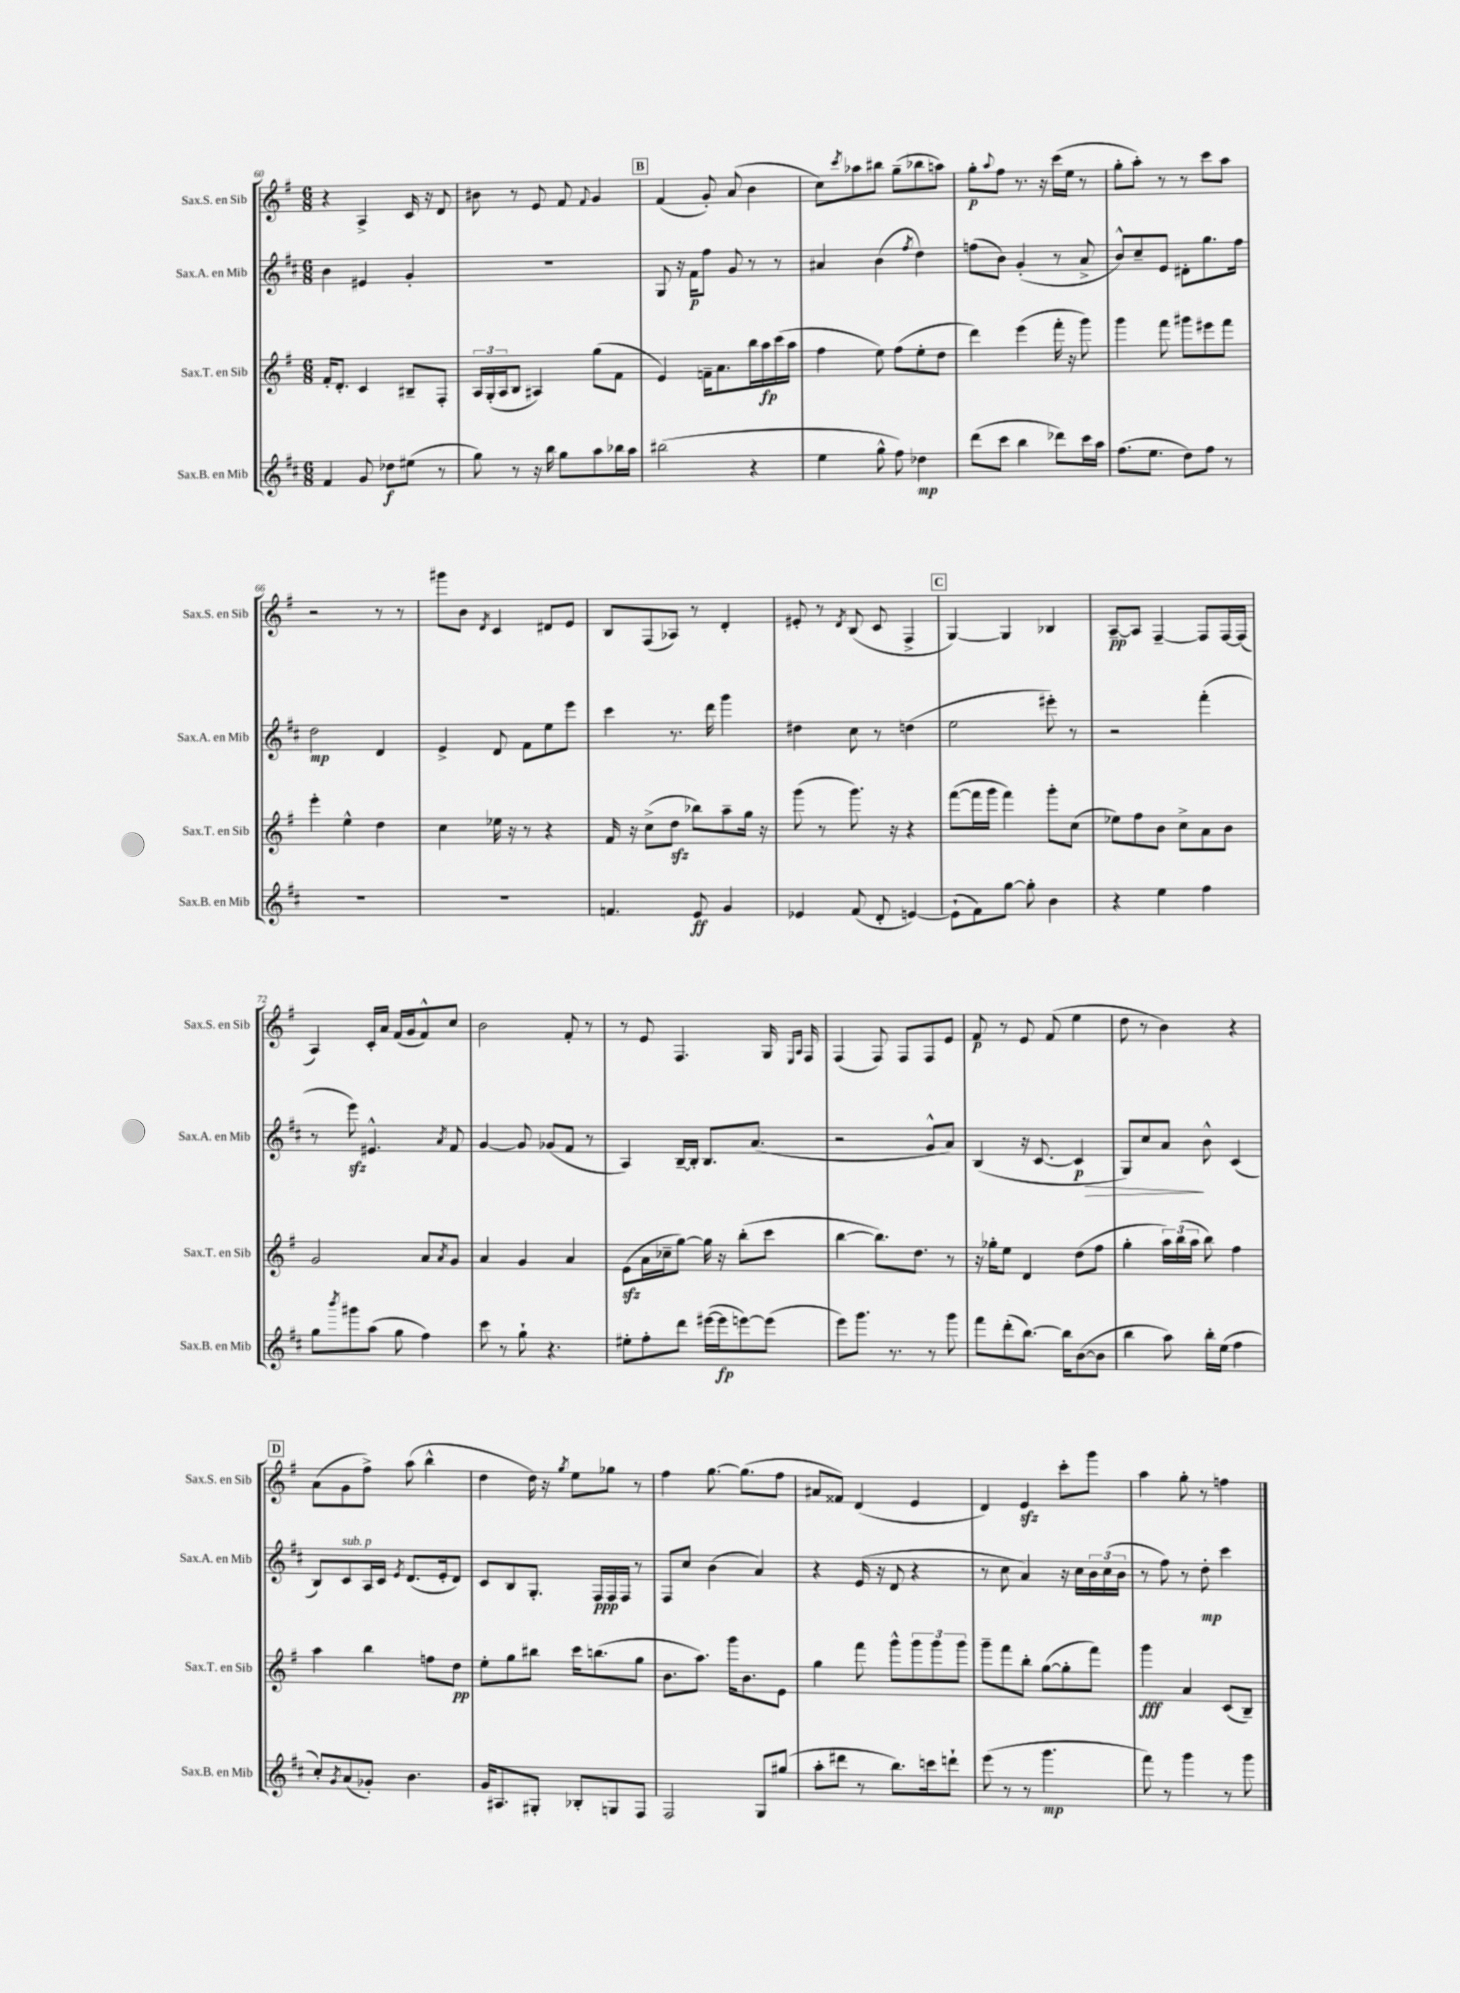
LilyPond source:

<<
\new StaffGroup <<
\new Staff = "s0" \with { instrumentName = "Sax.S. en Sib" shortInstrumentName = "Sax.S. en Sib" } {
    \clef treble \key g \major \numericTimeSignature \time 6/8
    r4 a4-> c'16 r16 d'8 |
    bis'8 r8 e'8 fis'8 \appoggiatura { fis'8 } g'4 |
    \mark \markup { \box "B" } fis'4( g'8-.) a'8( b'4 |
    c''8) \acciaccatura { c'''8 } aes''8 bis''8 g''8--( bes''8 a''8) |
    g''8-.\p \appoggiatura { a''8 } fis''8 r8. r16 c'''16( e''16 r8 |
    g''8-. a''8-.) r8 r8 c'''8 a''8 |
    r2 r8 r8 |
    gis'''8 b'8 \acciaccatura { d'8 } c'4 dis'8 e'8 |
    b8 fis8( aes8) r8 d'4-. |
    eis'8-. r8 \acciaccatura { d'8 } b8( c'8 fis4-> |
    \mark \markup { \box "C" } g4~) g4 bes4 |
    a8~--\pp a8 fis4~-- fis8 fis16~ fis16( |
    a4) c'16-. a'16 fis'16( g'16 fis'8-^) c''8 |
    b'2 fis'8-. r8 |
    r8 e'8 fis4. g16 \grace { e16 a16 } fis16 |
    fis4( fis8) fis8 fis8 e'8 |
    fis'8\p r8 e'8 fis'8( e''4 |
    d''8 r8 b'4) r4 |
    \mark \markup { \box "D" } a'8( g'8 fis''8->) a''8( b''4-^ |
    d''4 d''16) r16 \acciaccatura { g''8 } e''8 ges''8 r8 |
    fis''4 g''8.~ g''8.( fis''8 |
    ais'8 fisis'8) d'4( e'4 |
    d'4) e'4\sfz c'''8-. g'''8 |
    a''4 g''8-. r8 f''4 \bar "|." |
}
\new Staff = "s1" \with { instrumentName = "Sax.A. en Mib" shortInstrumentName = "Sax.A. en Mib" } {
    \clef treble \key d \major \numericTimeSignature \time 6/8
    b'4 eis'4 g'4-. |
    R2. |
    \mark \markup { \box "B" } g8 r16 fis'16\p fis''8 g'8 r8 r8 |
    ais'4 b'4( \acciaccatura { fis''8 } d''4) |
    f''8( b'8) g'4-.( r8 a'8-> |
    b'8-^) cis''8-- e'8 dis'8-. g''8. fis''16 |
    d''2\mp d'4 |
    e'4-> d'8 fis'8 e''8 e'''8 |
    cis'''4 r8. d'''16 g'''4 |
    dis''4 cis''8 r8 d''4( |
    \mark \markup { \box "C" } e''2 eis'''8-.) r8 |
    r2 fis'''4-.( |
    r8 e'''8\sfz) eis'4.-^ \acciaccatura { a'8 } fis'8 |
    g'4~ g'8 ges'8( fis'8 r8 |
    a4) b16~-- b16-. b8. a'8.( |
    r2 g'8-^ a'8) |
    b4( r16 cis'8.~ cis'4\p\> |
    g8) cis''8 a'8\! b'8-^ cis'4( |
    \mark \markup { \box "D" } b8) cis'8^\markup { \italic "sub. p" } a16 cis'16 \acciaccatura { e'8 } d'8.( e'16-. d'8) |
    cis'8 b8 g8.-. fis16\ppp fis16 fis16 r8 |
    fis8 cis''8 b'4( a'4) |
    r4 e'16( r16 d'8 r4 |
    r8 cis''8 a'4) r16 cis''16 \tuplet 3/2 { b'16 cis''16( b'16 } |
    r8 fis''8) r8 d''8-.\mp cis'''4 \bar "|." |
}
\new Staff = "s2" \with { instrumentName = "Sax.T. en Sib" shortInstrumentName = "Sax.T. en Sib" } {
    \clef treble \key g \major \numericTimeSignature \time 6/8
    fis'16-. d'8.-. c'4 bis8-- fis8-. |
    \tuplet 3/2 { a16 g16-.( a16 } b8 ais4) g''8( fis'8 |
    \mark \markup { \box "B" } e'4) f'16-- a'8. b''16 a''16\fp c'''16( a''16 |
    fis''4 e''8) fis''8( e''8-. d''8 |
    d'''4) e'''4( fis'''16-. r16 g'''8) |
    g'''4 fis'''8 gis'''8 eis'''8 fis'''8 |
    e'''4-. e''4-^ d''4 |
    c''4 ees''16 r16 r8 r4 |
    fis'16 r16 c''8->( d''8\sfz bes''8) a''8-- g''16 r16 |
    g'''8( r8 g'''8.) r16 r4 |
    \mark \markup { \box "C" } fis'''8~( fis'''16 g'''16 fis'''4) g'''8-. c''8( |
    ees''8) fis''8 b'8 c''8-> a'8 b'8 |
    g'2 a'8 \acciaccatura { a'8 } g'8 |
    a'4 g'4 a'4 |
    e'8\sfz( a'16 ces''16-- g''8~) g''16 r16 b''8-.( c'''8 |
    b''4~ b''8.) d''8. r8 |
    r16 ges''16-. e''8 d'4 d''8( fis''8 |
    g''4-. \tuplet 3/2 { a''16) b''16( a''16 } b''8) fis''4 |
    \mark \markup { \box "D" } a''4 b''4 f''8 d''8\pp |
    e''8-. g''8 bis''8 c'''16 b''8.( g''8 |
    b'8. a''8.) g'''16 b'8. e'8 |
    g''4 fis'''8 g'''8-^ \tuplet 3/2 { g'''8 g'''8 g'''8 } |
    g'''8-- fis'''8 b''8-. g''8~( g''8-. fis'''8) |
    g'''4\fff a'4 c'8( b8--) \bar "|." |
}
\new Staff = "s3" \with { instrumentName = "Sax.B. en Mib" shortInstrumentName = "Sax.B. en Mib" } {
    \clef treble \key d \major \numericTimeSignature \time 6/8
    fis'4 g'8 des''8\f eis''8( r8 |
    g''8) r8 r16 b''16 g''8 a''8 bes''16 a''16 |
    \mark \markup { \box "B" } bis''2( r4 |
    e''4 g''8-^ fis''8) des''4\mp |
    d'''8( cis'''8 b''4 des'''8) cis'''16 a''16 |
    fis''8.( e''8. d''8) fis''8 r8 |
    R2. |
    R2. |
    f'4. e'8\ff g'4 |
    ees'4 fis'8( d'8-. e'4~) |
    \mark \markup { \box "C" } e'8-!( fis'8) g''8~ g''8-. b'4 |
    r4 e''4 fis''4 |
    g''8 \acciaccatura { b'''8 } gis'''8 a''8( g''8 fis''4) |
    cis'''8 r8 g''8-! r4. |
    eis''8-. fis''8-. d'''8 eis'''16~( eis'''16\fp e'''8~) e'''8( |
    e'''8) g'''8. r8. r8 g'''8 |
    fis'''8 d'''8-.( b''8.~) b''16 b'8~( b'8 |
    b''4 a''8) b''16-. e''16( fis''4 |
    \mark \markup { \box "D" } cis''8-.) \acciaccatura { g'8 } a'8( ges'8-.) b'4. |
    g'16 ais8. gis8-. bes8-. g8 fis8 |
    fis2 g8 gis''8( |
    a''8-. dis'''8 r8 b''8.) c'''16 d'''8-! |
    e'''8( r8 r8 g'''4.\mp |
    fis'''8) r8 g'''4 r8 g'''8 \bar "|." |
}
>>
>>
\layout { \context { \Score currentBarNumber = #60 } }
